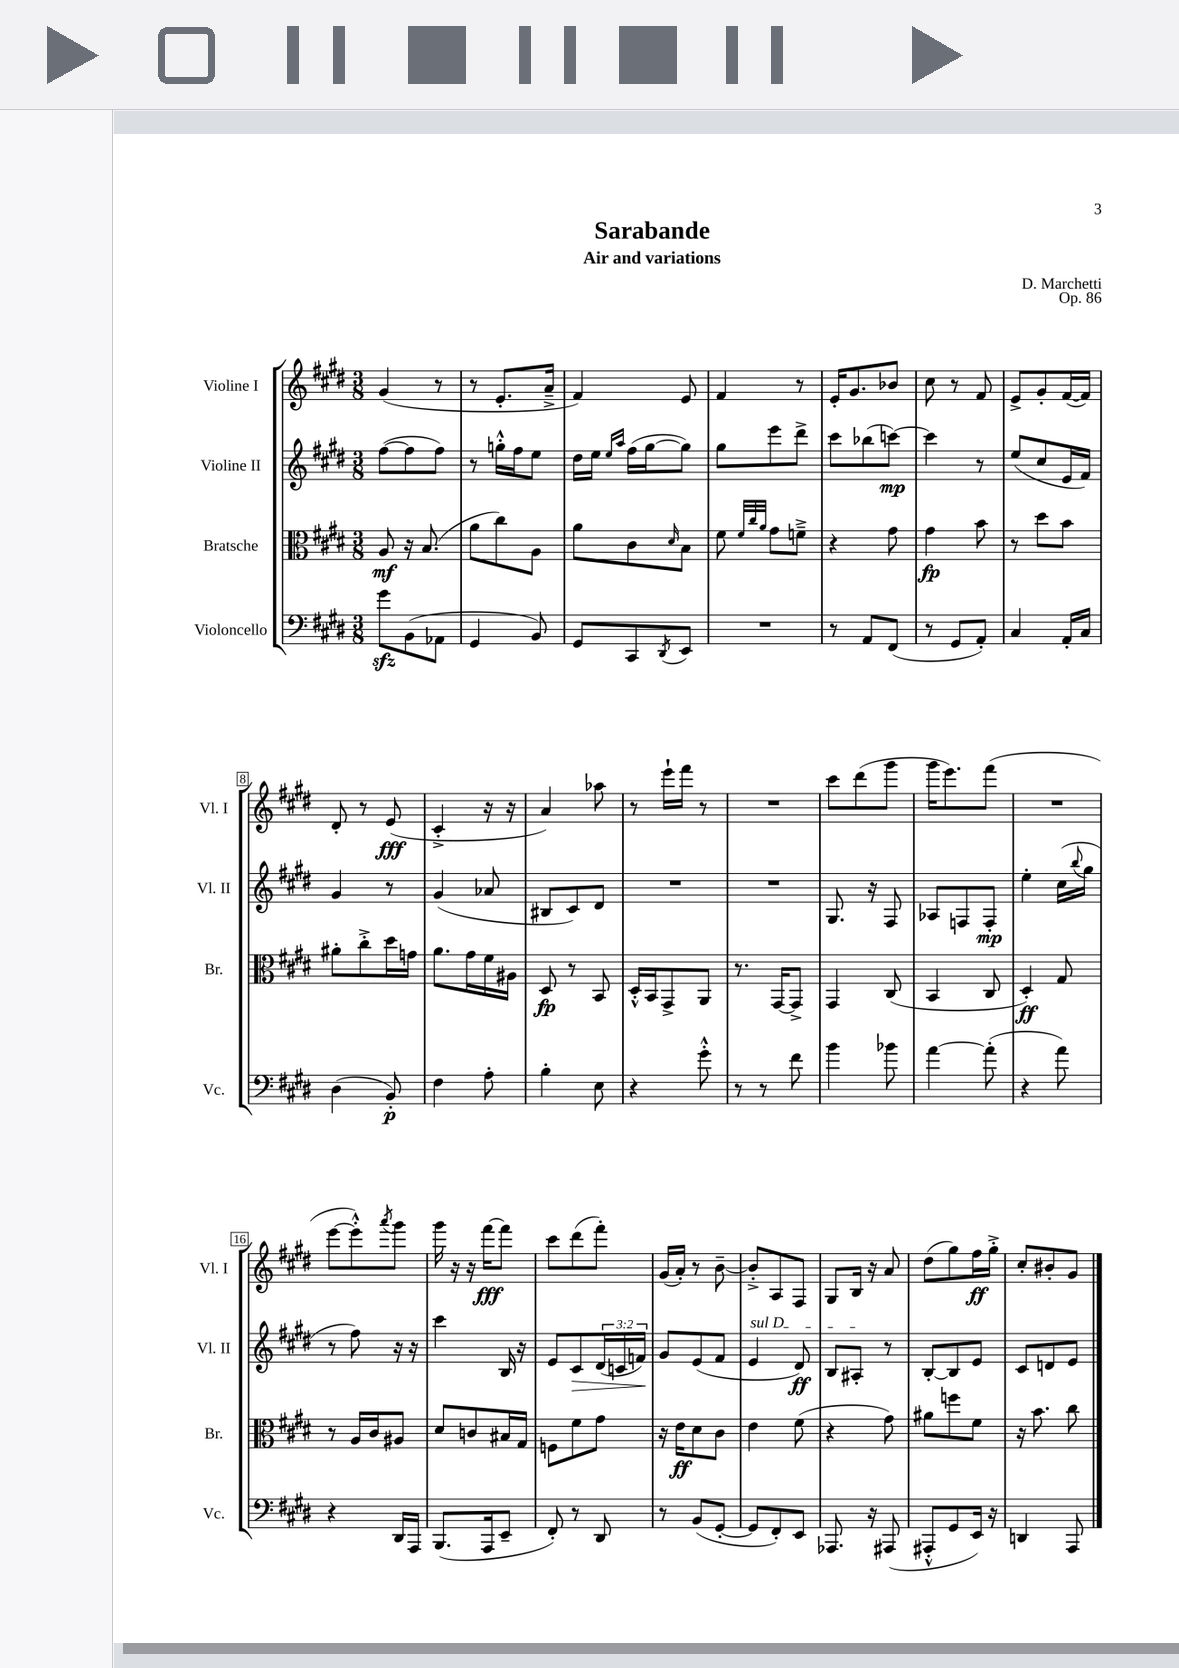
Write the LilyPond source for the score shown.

\header { title = "Sarabande" composer = "D. Marchetti" subtitle = "Air and variations" opus = "Op. 86" }
<<
\new StaffGroup <<
\new Staff = "s0" \with { instrumentName = "Violine I" shortInstrumentName = "Vl. I" } {
    \clef treble \key e \major \numericTimeSignature \time 3/8
    gis'4( r8 |
    r8 e'8.-. a'16---> |
    fis'4) e'8 |
    fis'4 r8 |
    e'16-. gis'8. bes'8 |
    cis''8 r8 fis'8 |
    e'8-> gis'8-. fis'16~( fis'16) |
    dis'8-. r8 e'8\fff( |
    cis'4-.-> r16 r16 |
    a'4) aes''8 |
    r8 e'''16-! fis'''16 r8 |
    R4. |
    cis'''8 dis'''8( gis'''8 |
    gis'''16 e'''8.) fis'''8( |
    R4. |
    e'''8~ e'''8-.-^) \acciaccatura { a'''8 } gis'''8 |
    gis'''16 r16 r16 fis'''16~\fff fis'''8 |
    cis'''8 dis'''8( fis'''8-.) |
    gis'16( a'16-.) r8 b'8~-- |
    b'8-.-> a8 fis8 |
    gis8 b16 r16 a'8 |
    dis''8( gis''8) fis''16\ff gis''16-.-> |
    cis''8-. bis'8-. gis'8 \bar "|." |
}
\new Staff = "s1" \with { instrumentName = "Violine II" shortInstrumentName = "Vl. II" } {
    \clef treble \key e \major \numericTimeSignature \time 3/8 \override Staff.TupletNumber.text = #tuplet-number::calc-fraction-text
    fis''8~( fis''8 fis''8) |
    r8 g''16-.-^ fis''16 e''8 |
    dis''16 e''16 \grace { e''16 a''16 } fis''16( gis''16~ gis''8) |
    gis''8 e'''8 dis'''8-> |
    cis'''8 bes''8( c'''8~\mp) |
    c'''4 r8 |
    e''8( cis''8 e'16 fis'16) |
    gis'4 r8 |
    gis'4( aes'8 |
    bis8 cis'8) dis'8 |
    R4. |
    R4. |
    gis8. r16 fis8 |
    aes8 f8 f8-.\mp |
    e''4-. cis''16( \appoggiatura { b''8 } gis''16 |
    r8 fis''8) r16 r16 |
    cis'''4 b16 r16 |
    e'8 cis'8\> \tuplet 3/2 { dis'16( c'16 f'16\!) } |
    gis'8 e'8( fis'8 |
    \once \override TextSpanner.bound-details.left.text = \markup { \italic "sul D" } e'4\startTextSpan dis'8\ff) |
    b8 ais8-.\stopTextSpan r8 |
    b8~-. b8 e'8 |
    cis'8 d'8 e'8 \bar "|." |
}
\new Staff = "s2" \with { instrumentName = "Bratsche" shortInstrumentName = "Br." } {
    \clef alto \key e \major \numericTimeSignature \time 3/8
    a8\mf r16 b8.( |
    a'8 cis''8) a8 |
    a'8 cis'8 \grace { dis'16 } b8 |
    fis'8 \grace { fis'32 cis''32 a'32 } gis'8 f'8---> |
    r4 gis'8 |
    gis'4\fp b'8 |
    r8 dis''8 b'8 |
    ais'8-. cis''8-.-> dis''16 g'16 |
    a'8. gis'16 fis'16 ais16 |
    dis8\fp r8 b,8 |
    dis16-.-^ b,16 gis,8-> a,8 |
    r8. gis,16~ gis,8-> |
    gis,4 cis8( |
    b,4 cis8 |
    dis4-.\ff) gis8 |
    r8 a16 cis'16 ais8 |
    dis'8 c'8 bis16 gis16 |
    f8 fis'8 gis'8 |
    r16 e'16\ff dis'8 cis'8 |
    e'4 fis'8( |
    r4 gis'8) |
    ais'8 f''8 fis'8 |
    r16 b'8. cis''8 \bar "|." |
}
\new Staff = "s3" \with { instrumentName = "Violoncello" shortInstrumentName = "Vc." } {
    \clef bass \key e \major \numericTimeSignature \time 3/8
    gis'8\sfz b,8( aes,8 |
    gis,4 b,8) |
    gis,8 cis,8 \acciaccatura { dis,8 } e,8 |
    R4. |
    r8 a,8 fis,8( |
    r8 gis,8 a,8-.) |
    cis4 a,16-. cis16 |
    dis4( b,8-.\p) |
    fis4 a8-. |
    b4-. e8 |
    r4 gis'8-.-^ |
    r8 r8 fis'8 |
    b'4 bes'8 |
    a'4~ a'8-.( |
    r4 a'8) |
    r4 dis,16 a,,16 |
    b,,8.( a,,16 e,8-- |
    fis,8-.) r8 dis,8 |
    r8 b,8( gis,8~-. |
    gis,8 fis,8-.) e,8 |
    aes,,8. r16 ais,,8( |
    ais,,8-.-^ gis,8 e,16) r16 |
    d,4 a,,8 \bar "|." |
}
>>
>>
\layout { \context { \Score \override BarNumber.stencil = #(make-stencil-boxer 0.1 0.3 ly:text-interface::print) } }
